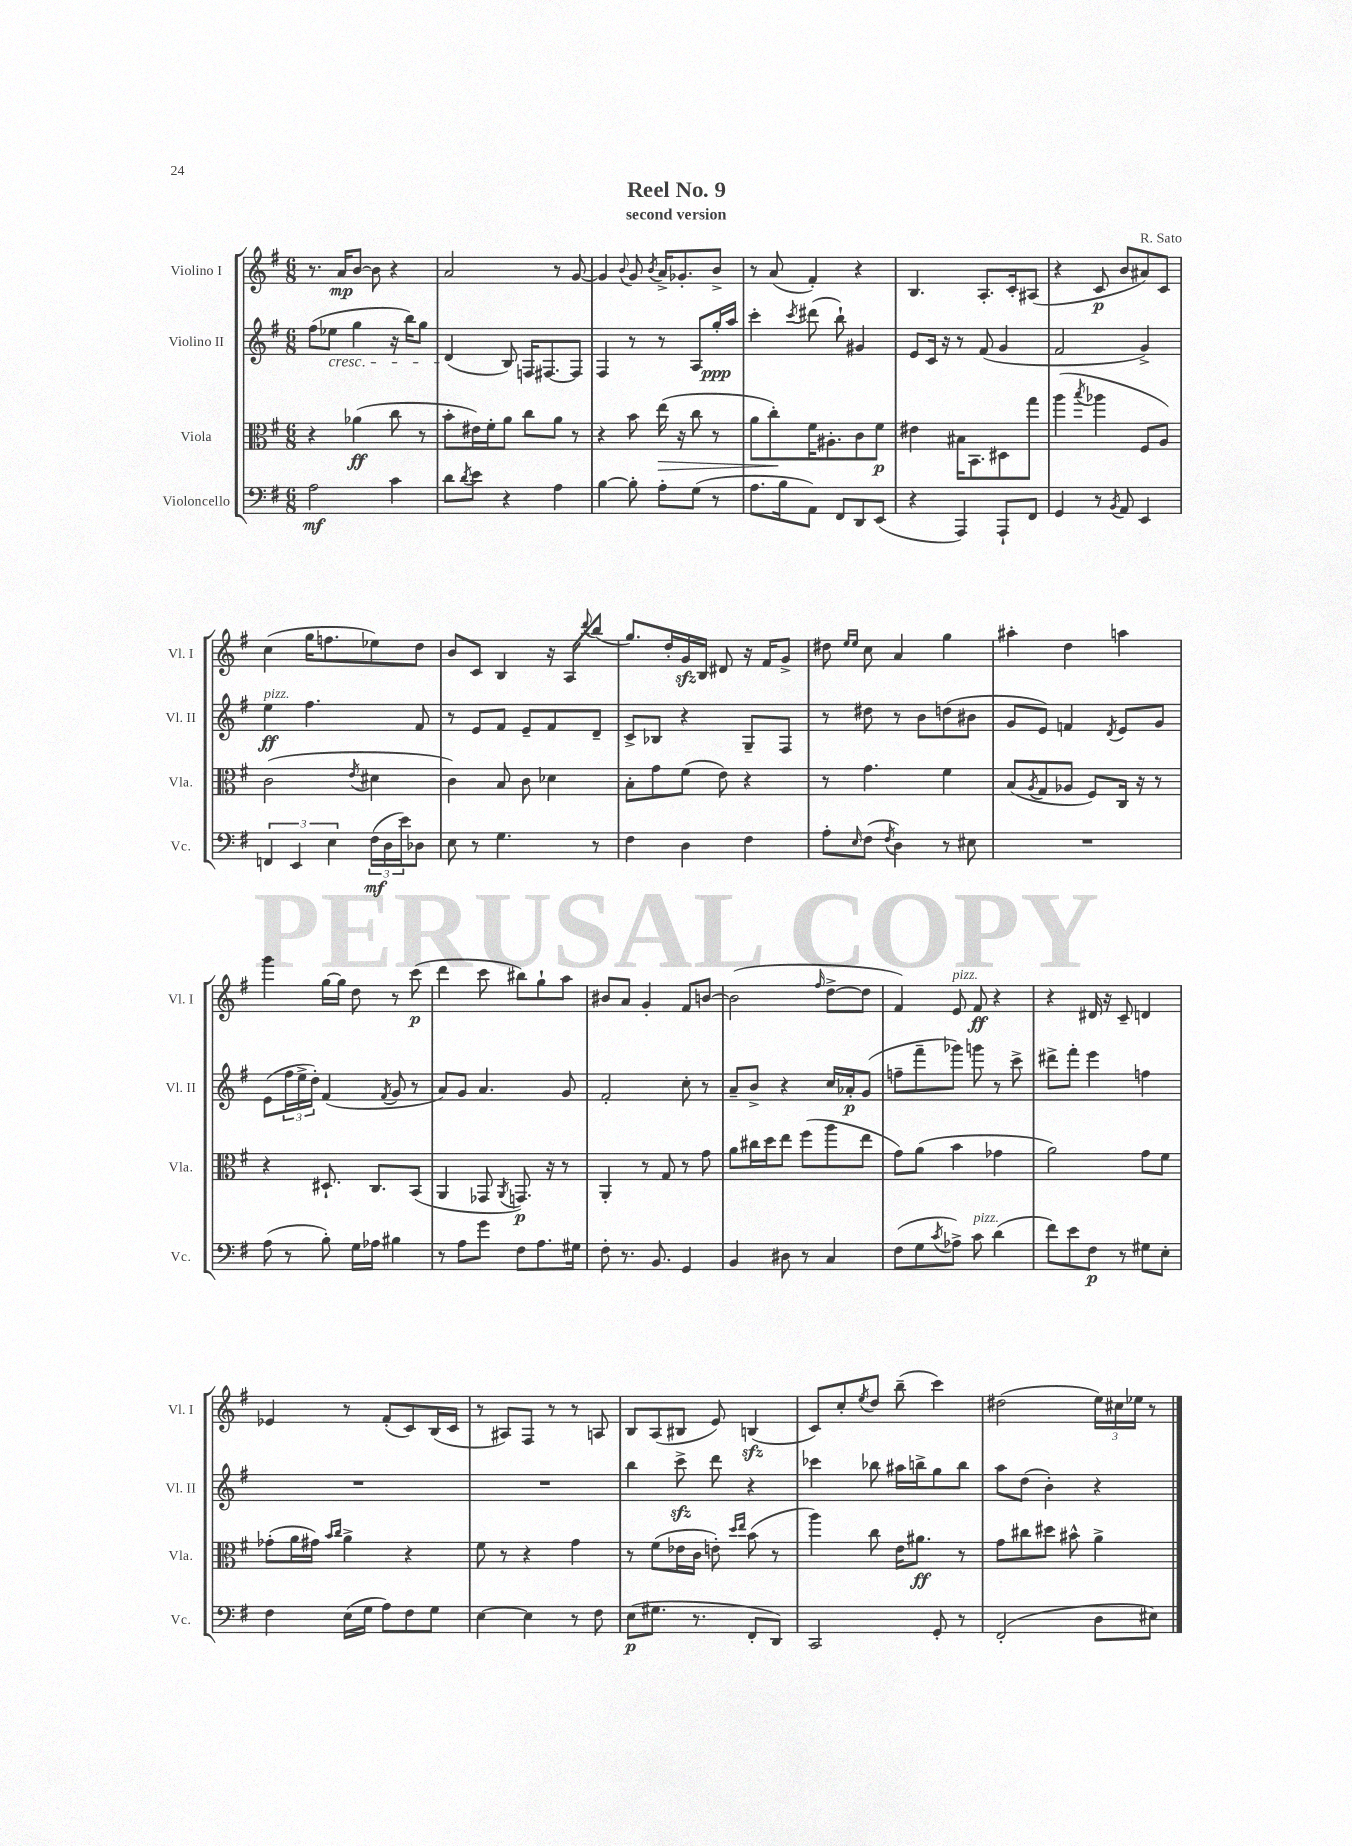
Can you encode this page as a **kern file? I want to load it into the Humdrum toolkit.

**kern	**dynam	**kern	**dynam	**kern	**dynam	**kern	**dynam
*part4	*part4	*part3	*part3	*part2	*part2	*part1	*part1
*staff4	*staff4	*staff3	*staff3	*staff2	*staff2	*staff1	*staff1
*I"Violoncello	*	*I"Viola	*	*I"Violino II	*	*I"Violino I	*
*I'Vc.	*	*I'Vla.	*	*I'Vl. II	*	*I'Vl. I	*
*clefF4	*	*clefC3	*	*clefG2	*	*clefG2	*
*k[f#]	*	*k[f#]	*	*k[f#]	*	*k[f#]	*
*M6/8	*	*M6/8	*	*M6/8	*	*M6/8	*
=1	=1	=1	=1	=1	=1	=1	=1
2A\	mf	4r	.	(8ff#\L	.	8.r	.
!	!	!	!	!LO:TX:b:i:t=cresc.	!	!	!
.	.	.	.	8ee-X\J	.	.	.
.	.	.	.	.	.	16a/KL	mp
.	.	(4a-X\	ff	4gg\	.	[8b/J	.
.	.	.	.	.	.	8b\]	.
4c\	.	8cc\	.	16r	.	4r	.
.	.	.	.	16bb\KL)	.	.	.
.	.	8r	.	8gg\J	.	.	.
=2	=2	=2	=2	=2	=2	=2	=2
8d\L	.	8b'\L	.	(4d/	.	2a/	.
8qd/	.	.	.	.	.	.	.
8e\J	.	16e#X\L)	.	.	.	.	.
.	.	16f#'\J	.	.	.	.	.
4r	.	8a\J	.	8B/)	.	.	.
.	.	8cc\L	.	16Fn/KL	.	.	.
.	.	.	.	[8.F#X/	.	.	.
4A\	.	8a\J	.	.	.	8r	.
.	.	8r	.	8F#/J]	.	[8g/	.
=3	=3	=3	=3	=3	=3	=3	=3
[4B\	.	4r	.	4F#/	.	4g/]	.
.	.	.	.	.	.	8qqb/	.
8B'\]	.	8b\	.	8r	.	8g/	.
.	.	.	.	.	.	8qb/	.
!	!	!	!LO:HP:b	!	!	!	!
8A'\L	.	(16ee\	>	8r	.	16a^/KL	.
.	.	16r	.	.	.	8.g-X'/	.
(8G\J	.	8cc\	.	8A/L	.	.	.
8r	.	8r	.	16gg'/L	ppp	8b^/J	.
.	.	.	.	16aa/JJ	.	.	.
=4	=4	=4	=4	=4	=4	=4	=4
8.A\L	.	8a\L	.	4ccc'\	.	8r	.
.	.	8cc'\)	.	.	.	(8a/	.
16B\k	.	.	.	.	.	.	.
.	.	.	.	8qccc/	.	.	.
8AA\J)	.	16f#\K	]	(8ddd#X\	.	4f#'/)	.
.	.	8.A#X'\	.	.	.	.	.
8FF#/L	.	.	.	8bb`\)	.	.	.
8DD/	.	8c\	.	4g#X/	.	4r	.
(8EE/J	.	8f#\J	p	.	.	.	.
=5	=5	=5	=5	=5	=5	=5	=5
4r	.	4e#X\	.	8e/L	.	4.B/	.
.	.	.	.	16c/Jk	.	.	.
.	.	.	.	16r	.	.	.
4AAA/)	.	16B#X\KL	.	8r	.	.	.
.	.	8.BB\	.	.	.	.	.
.	.	.	.	(8f#/	.	8.A'/L	.
8AAA`/L	.	8D#X\	.	4g/	.	.	.
.	.	.	.	.	.	16c'/k	.
8FF#/J	.	8gg\J	.	.	.	(8A#X/J	.
=6	=6	=6	=6	=6	=6	=6	=6
4GG/	.	(4aa\	.	2f#/	.	4r	.
.	.	8qbb/	.	.	.	.	.
8r	.	4aa-X\	.	.	.	8c/	p
8qBB/	.	.	.	.	.	.	.
8AA/	.	.	.	.	.	8b/L	.
4EE/	.	8F#/L	.	4g^/)	.	8a#X/)	.
.	.	8A/J)	.	.	.	8c/J	.
!!LO:LB:g=z
=7	=7	=7	=7	=7	=7	=7	=7
!	!	!	!	!LO:TX:a:i:t=pizz.	!	!	!
6FFn/	.	(2c\	.	4ee\	ff	(4cc\	.
6EE/	.	.	.	.	.	.	.
.	.	.	.	4.ff#\	.	16gg\KL	.
.	.	.	.	.	.	8.ffn\	.
6E\	.	.	.	.	.	.	.
.	.	8qe/	.	.	.	.	.
(24F#\LL	mf	4d#X\	.	.	.	8ee-X\)	.
24D\	.	.	.	.	.	.	.
24e\J)	.	.	.	.	.	.	.
8D-X\J	.	.	.	8f#/	.	8dd\J	.
=8	=8	=8	=8	=8	=8	=8	=8
8E\	.	4c\)	.	8r	.	8b/L	.
8r	.	.	.	8e/L	.	8c/J	.
4.G\	.	8B/	.	8f#/J	.	4B/	.
.	.	8c\	.	8e~/L	.	.	.
.	.	4d-X\	.	8f#/	.	16r	.
.	.	.	.	.	.	16A/KL	.
.	.	.	.	.	.	8qqddd/	.
8r	.	.	.	8d~/J	.	(8bb/J	.
=9	=9	=9	=9	=9	=9	=9	=9
4F#\	.	8B'\L	.	8c^/L	.	8.gg/L)	.
.	.	8g\	.	8B-X/J	.	.	.
.	.	.	.	.	.	16dd'/L	.
4D\	.	(8f#\J	.	4r	.	16gzz/	.
.	.	.	.	.	.	16B/JJ	.
.	.	8e\)	.	.	.	8d#X/	.
4F#\	.	4r	.	8G~/L	.	16r	.
.	.	.	.	.	.	16f#/KL	.
.	.	.	.	8F#/J	.	8g^/J	.
=10	=10	=10	=10	=10	=10	=10	=10
8A'\L	.	8r	.	8r	.	8dd#X\	.
.	.	.	.	.	.	16qqee/LL	.
16qqE/	.	.	.	.	.	16qqee/JJ	.
(8F#\J	.	4.g\	.	8dd#X\	.	8cc\	.
8qF#/	.	.	.	.	.	.	.
4D\)	.	.	.	8r	.	4a/	.
.	.	.	.	8b\L	.	.	.
8r	.	4f#\	.	(8ddn\	.	4gg\	.
8E#X\	.	.	.	8b#X\J	.	.	.
=11	=11	=11	=11	=11	=11	=11	=11
2.r	.	(8B/L	.	8g/L	.	4aa#X'\	.
.	.	8qA/	.	.	.	.	.
.	.	8G/	.	8e/J)	.	.	.
.	.	8A-X/J	.	4fn/	.	4dd\	.
.	.	8F#/L)	.	.	.	.	.
.	.	.	.	8qd/	.	.	.
.	.	16C/Jk	.	8e/L	.	4aan\	.
.	.	16r	.	.	.	.	.
.	.	8r	.	8g/J	.	.	.
!!LO:LB:g=z
=12	=12	=12	=12	=12	=12	=12	=12
(8A\	.	4r	.	(8e\L	.	4ggg\	.
8r	.	.	.	24ff#\L	.	.	.
.	.	.	.	24ee^\	.	.	.
.	.	.	.	24dd'\JJ)	.	.	.
8B'\)	.	8.D#X`/	.	(4f#/	.	[16gg\LL	.
.	.	.	.	.	.	16gg\JJ]	.
16G\LL	.	.	.	.	.	8dd\	.
16A-X\JJ	.	8.C/L	.	.	.	.	.
.	.	.	.	8qf#/	.	.	.
4B#X\	.	.	.	8g/	.	8r	.
.	.	(8BB/J	.	8r	.	(8ccc\	p
=13	=13	=13	=13	=13	=13	=13	=13
8r	.	4AA/	.	8a/L)	.	4ddd\	.
8A\L	.	.	.	8g/J	.	.	.
8g\J	.	8GG-X/	.	4.a/	.	8ccc\	.
.	.	8qAA/	.	.	.	.	.
8F#\L	.	8.GGn/)	p	.	.	8bb#X\L)	.
8.A\	.	.	.	.	.	8gg`\	.
.	.	16r	.	.	.	.	.
.	.	8r	.	8g/	.	8aa\J	.
16G#X\Jk	.	.	.	.	.	.	.
=14	=14	=14	=14	=14	=14	=14	=14
8F#'\	.	4AA'/	.	2f#'/	.	8b#X/L	.
8.r	.	.	.	.	.	8a/J	.
.	.	8r	.	.	.	4g'/	.
8.BB/	.	.	.	.	.	.	.
.	.	8G/	.	.	.	.	.
4GG/	.	8r	.	8cc'\	.	8f#/L	.
.	.	8g\	.	8r	.	[8bn/J	.
=15	=15	=15	=15	=15	=15	=15	=15
4BB/	.	8a\L	.	8a~/L	.	(2b\]	.
.	.	16cc#X\L	.	8b^/J	.	.	.
.	.	16dd\J	.	.	.	.	.
8D#X\	.	8ee\J	.	4r	.	.	.
8r	.	(8ff#\L	.	.	.	.	.
.	.	.	.	.	.	16qqff#/	.
4C/	.	8aa\	.	16cc/LL	.	[8dd^\L	.
.	.	.	.	16a-X'/J	p	.	.
.	.	8ee\J	.	(8g/J	.	8dd\J]	.
=16	=16	=16	=16	=16	=16	=16	=16
(8F#\L	.	8g\L)	.	8ffn~\L	.	4f#/)	.
8G\	.	(8a\J	.	8fff#~\	.	.	.
8qc/	.	.	.	.	.	.	.
!	!	!	!	!	!	!LO:TX:a:i:t=pizz.	!
8A-X^\J)	.	4b\	.	8ggg-X\J)	.	8e/	.
!LO:TX:a:i:t=pizz.	!	!	!	!	!	!	!
8c\	.	.	.	8gggn\	.	8f#/	ff
(4d\	.	4g-X\	.	8r	.	4r	.
.	.	.	.	8ccc^\	.	.	.
=17	=17	=17	=17	=17	=17	=17	=17
8f#\L)	.	2a\)	.	8ddd#X^\L	.	4r	.
8e\	.	.	.	8fff#'\J	.	.	.
8F#\J	p	.	.	4eee\	.	16d#X/	.
.	.	.	.	.	.	16r	.
8r	.	.	.	.	.	8c~/	.
8G#X\L	.	8g\L	.	4ffn\	.	4dn/	.
8E'\J	.	8f#\J	.	.	.	.	.
!!LO:LB:g=z
=18	=18	=18	=18	=18	=18	=18	=18
4F#\	.	(8g-X'\L	.	2.r	.	4e-X/	.
.	.	16a\L	.	.	.	.	.
.	.	16g#X\JJ)	.	.	.	.	.
.	.	16qqb/LL	.	.	.	.	.
.	.	16qqcc/JJ	.	.	.	.	.
(16E\LL	.	4a^\	.	.	.	8r	.
16G\JJ	.	.	.	.	.	.	.
8A\L)	.	.	.	.	.	(8f#'/L	.
8F#\	.	4r	.	.	.	8c/)	.
8G\J	.	.	.	.	.	(16B/L	.
.	.	.	.	.	.	16c/JJ	.
=19	=19	=19	=19	=19	=19	=19	=19
[4E\	.	8f#\	.	2.r	.	8r	.
.	.	8r	.	.	.	8A#X/L)	.
4E\]	.	4r	.	.	.	8F#/J	.
.	.	.	.	.	.	8r	.
8r	.	4g\	.	.	.	8r	.
8F#\	.	.	.	.	.	8An/	.
=20	=20	=20	=20	=20	=20	=20	=20
(8E\L	p	8r	.	4bb\	.	8B/L	.
8.G#X\J	.	(8f#\L	.	.	.	(8A/	.
.	.	16e-X\L	.	8ccczz^\	.	8B#X/J	.
8.r	.	16c\JJ	.	.	.	.	.
.	.	8en'\)	.	8ddd\	.	8e/)	.
.	.	16qqdd/LL	.	.	.	.	.
.	.	16qqee/JJ	.	.	.	.	.
8FF#'/L	.	(8b\	.	4r	.	(4Bnzz/	.
8DD/J)	.	8r	.	.	.	.	.
=21	=21	=21	=21	=21	=21	=21	=21
2CC/	.	4aa\)	.	4ccc-X\	.	8c/L)	.
.	.	.	.	.	.	8cc'/	.
.	.	.	.	.	.	8qee/	.
.	.	8cc\	.	8bb-X\	.	8dd/J	.
.	.	16e\KL	.	16aa#X\LL	.	(8bb~\	.
.	.	8.a#X\J	ff	16bbn^\J	.	.	.
8GG'/	.	.	.	8gg\	.	4ccc\)	.
8r	.	8r	.	8bb\J	.	.	.
=22	=22	=22	=22	=22	=22	=22	=22
(2FF#'/	.	8g\L	.	8aa\L	.	(2dd#X\	.
.	.	8cc#X\	.	(8dd\J	.	.	.
.	.	8dd#X\J	.	4b'\)	.	.	.
.	.	8b#X^^\	.	.	.	.	.
8D\L	.	4a^\	.	4r	.	24ee\LL)	.
.	.	.	.	.	.	24cc#X\	.
.	.	.	.	.	.	24ee-X\JJ	.
8E#X\J)	.	.	.	.	.	8r	.
==	==	==	==	==	==	==	==
*-	*-	*-	*-	*-	*-	*-	*-
